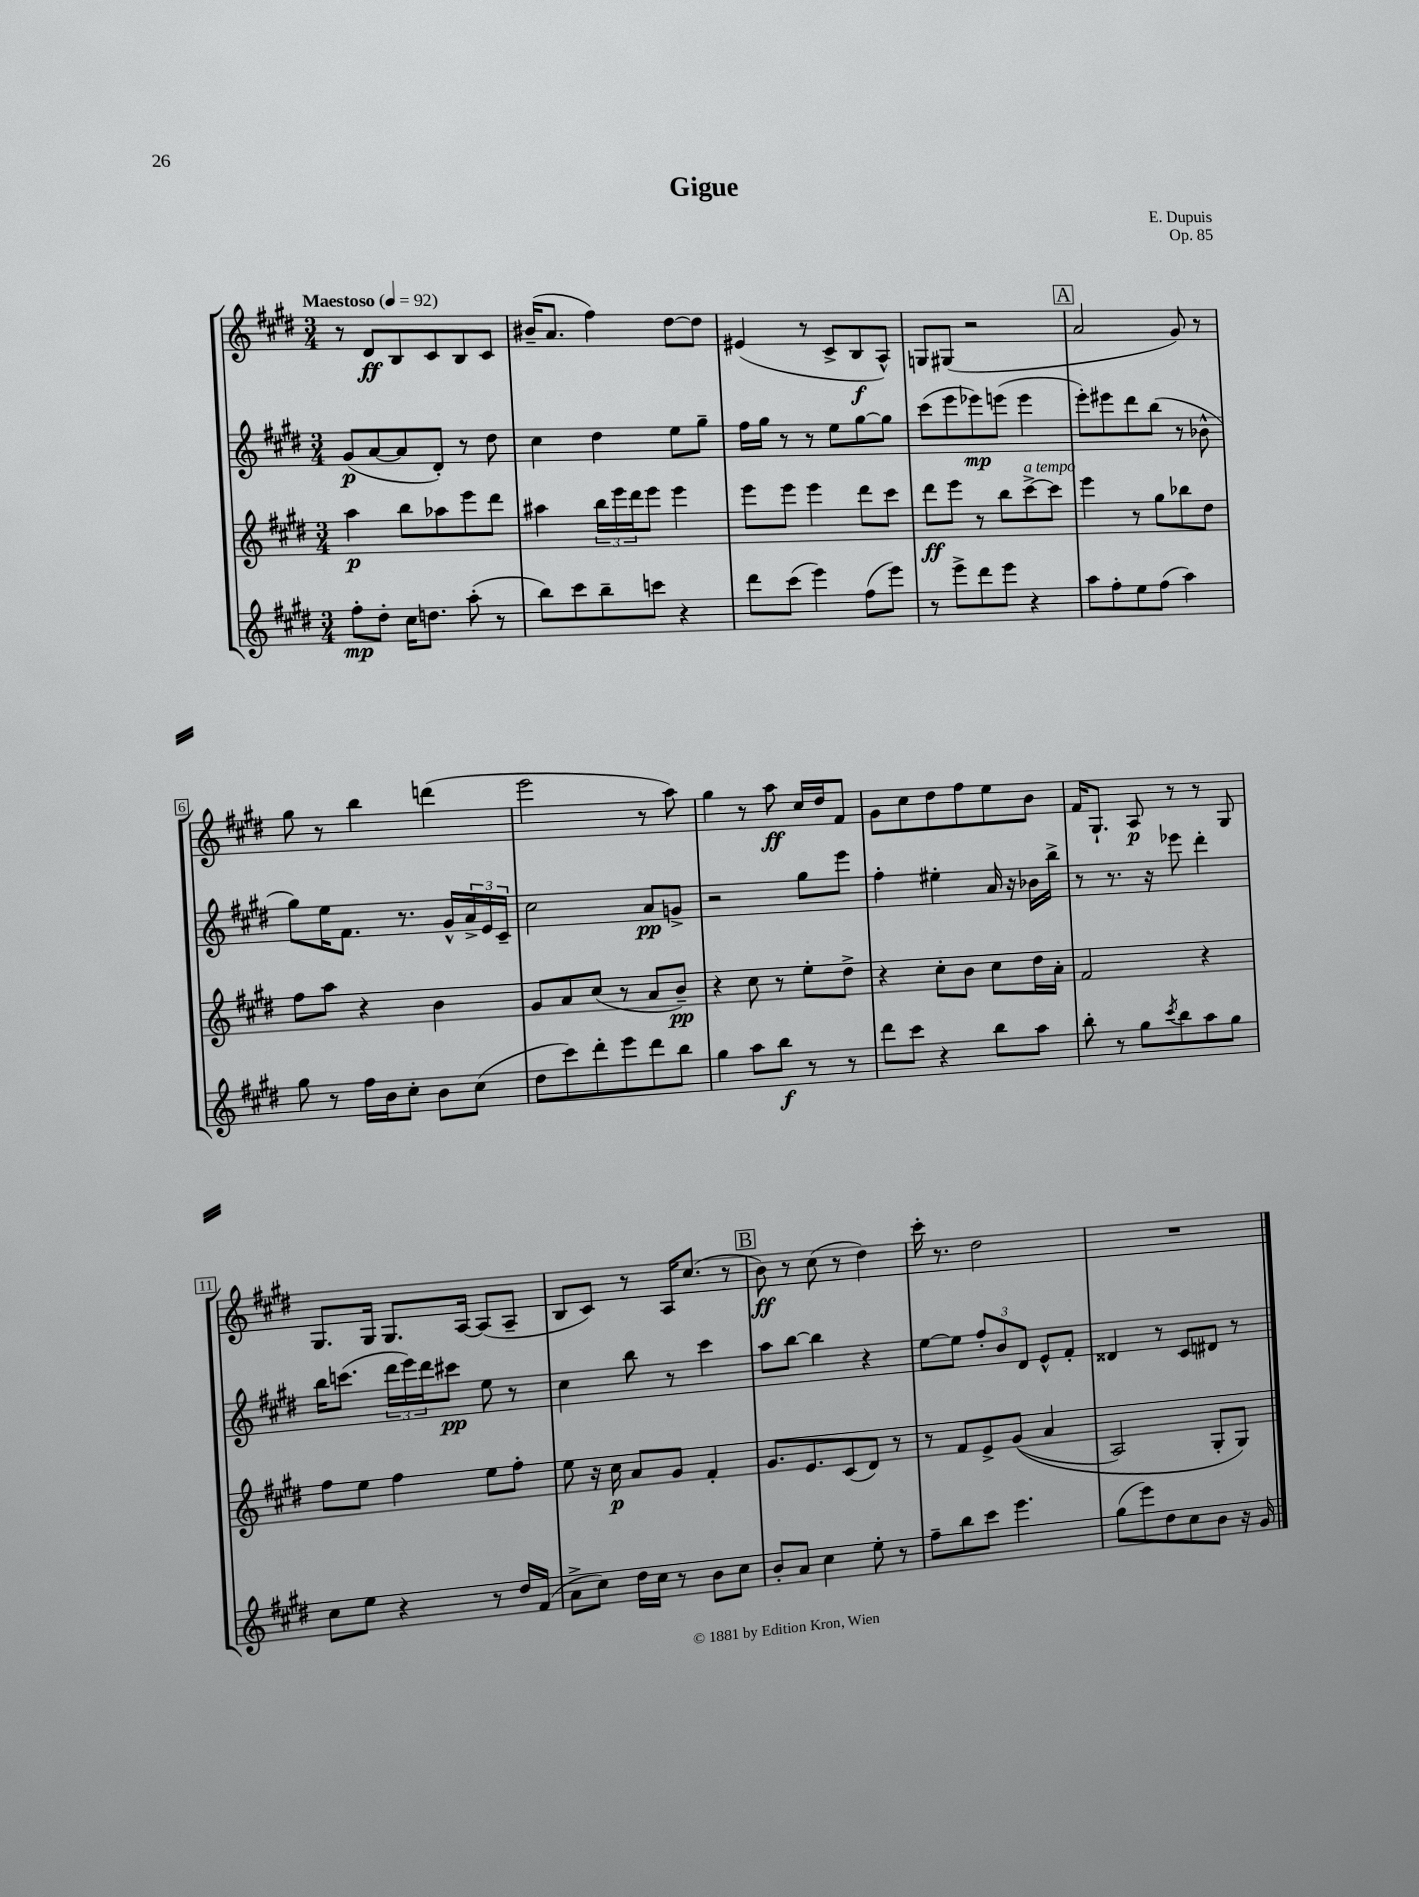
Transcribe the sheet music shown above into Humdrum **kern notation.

**kern	**kern	**kern	**kern
*staff4	*staff3	*staff2	*staff1
*clefG2	*clefG2	*clefG2	*clefG2
*k[f#c#g#d#]	*k[f#c#g#d#]	*k[f#c#g#d#]	*k[f#c#g#d#]
*M3/4	*M3/4	*M3/4	*M3/4
*MM92	*MM92	*MM92	*MM92
8ff#'\L	4aa\	(8g#/L	8r
8dd#'\J	.	[8a/	8d#/L
16cc#\LK	8bb\L	8a/]	8B/
8.dd\J	.	.	.
.	8aa-\	8d#'/J)	8c#/
(8aa'\	8eee\	8r	8B/
8r	8ddd#\J	8dd#\	8c#/J
=	=	=	=
8bb\L)	4aa#\	4cc#\	(16b#~/LK
.	.	.	8.a/J
8ccc#\	.	.	.
8bb~\	24bb\LL	4dd#\	4ff#\)
.	24eee\	.	.
.	24ddd#\J	.	.
8ccc\J	8eee\J	.	.
4r	4eee\	8ee\L	[8dd#\L
.	.	8gg#~\J	8dd#\]J
=	=	=	=
8ddd#\L	8eee\L	16ff#\LL	(4e#/
.	.	16gg#\JJ	.
(8ccc#\J	8eee\J	8r	.
4eee\)	4eee\	8r	8r
.	.	8ee\L	8c#^/L
(8ff#\L	8ddd#\L	[8gg#\	8B/
8eee\J)	8ccc#\J	8gg#\]J	8A^^/J)
=	=	=	=
8r	8ddd#\L	(8ccc#\L	8G/L
8eee^\L	8eee\J	8eee\	(8G#/J
8ddd#\	8r	8eee-\)	2r
8eee\J	8bb\L	(8eee\J	.
4r	[8ccc#^\	4eee\	.
.	8ccc#\]J	.	.
=	=	=	=
8aa\L	4eee\	8eee'\L)	2a/
8ff#'\	.	8eee#\	.
8ee\	8r	8ddd#\	.
(8ff#\J	8gg#\L	(8bb\J	.
4aa\)	8bb-\	8r	8g#/)
.	8dd#\J	8b-^^\	8r
=	=	=	=
8gg#\	8ff#\L	8gg#\L)	8gg#\
8r	8aa\J	16ee\K	8r
.	.	8.f#\J	.
16ff#\LL	4r	.	4bb\
16b\J	.	.	.
8cc#'\J	.	8.r	.
8b\L	4b\	.	(4ddd\
.	.	16g#^^/LL	.
(8cc#\J	.	24a^/	.
.	.	24e/	.
.	.	24c#~/JJ	.
=	=	=	=
8dd#\L	8g#/L	2cc#\	2eee\
8ccc#\)	8a/	.	.
8ddd#'\	(8cc#/J	.	.
8eee\	8r	.	.
8ddd#\	8a/L	8a/L	8r
8bb\J	8b~/J)	8g^/J	8aa\)
=	=	=	=
4gg#\	4r	2r	4gg#\
8aa\L	8cc#\	.	8r
8bb\J	8r	.	8aa\
8r	8ee'\L	8gg#\L	16cc#/LL
.	.	.	16dd#/J
8r	8dd#^\J	8eee\J	8f#/J
=	=	=	=
8ddd#\L	4r	4ff#'\	8g#\L
8ccc#\J	.	.	8cc#\
4r	8cc#'\L	4ee#'\	8dd#\
.	8b\J	.	8ff#\
8bb\L	8cc#\L	16a/	8ee\
.	.	16r	.
8aa\J	16dd#\L	16b-\LL	8b\J
.	16a'\JJ	16bb^\JJ	.
=	=	=	=
8bb'\	2f#/	8r	16f#/LK
.	.	.	8.G#`/J
8r	.	8.r	.
8gg#\L	.	.	8A/
.	.	16r	.
8qccc#/	.	.	.
8bb\	.	8eee-\	8r
8aa\	4r	4ddd#'\	8r
8gg#\J	.	.	8G#/
=	=	=	=
8cc#\L	8ff#\L	16bb\LK	8.G#/L
.	.	(8.ccc\J	.
8ee\J	8ee\J	.	.
.	.	.	16G#/Jk
4r	4ff#\	24ddd#\LL	8.G#/L
.	.	24eee\)	.
.	.	24ddd#\J	.
.	.	8ccc#\J	.
.	.	.	[16A/Jk
8r	8ee\L	8ee\	(8A/]L
16dd#/LL	8ff#'\J	8r	8A~/J
(16f#/JJ	.	.	.
=	=	=	=
8a^\L	8ee\	4cc#\	8B/L
8cc#\J)	16r	.	8c#/J)
.	16cc#\	.	.
16dd#\LL	8a/L	8bb\	8r
16cc#\JJ	.	.	.
8r	8g#/J	8r	16A/LK
.	.	.	(8.cc#/J
8b\L	4f#'/	4ccc#\	.
8cc#\J	.	.	8r
=	=	=	=
8b'/L	8.g#/L	8aa\L	8b\)
8a/J	.	[8bb\J	8r
.	8.e/	.	.
4cc#\	.	4bb\]	(8cc#\
.	(8c#/	.	8r
8ee'\	8d#/J)	4r	4dd#\)
8r	8r	.	.
=	=	=	=
8ff#~\L	8r	[8ee\L	16ccc#'\
.	.	.	8.r
8bb\	8f#/L	8ee\]J	.
8ccc#\J	8e^/	12ff#'/L	2dd#\
.	.	12b/	.
4.eee\	&((8g#/J	.	.
.	.	12d#/J	.
.	4a/	8e^^/L	.
.	.	8f#'/J	.
=	=	=	=
(8gg#\L	2A/)	4d##/	2.r
8eee\)	.	.	.
8dd#\	.	8r	.
8cc#\	.	8c#/L	.
8b\J	8G#'/L	8d#/J	.
16r	8G#/J&)	8r	.
16g#/	.	.	.
==	==	==	==
*-	*-	*-	*-
